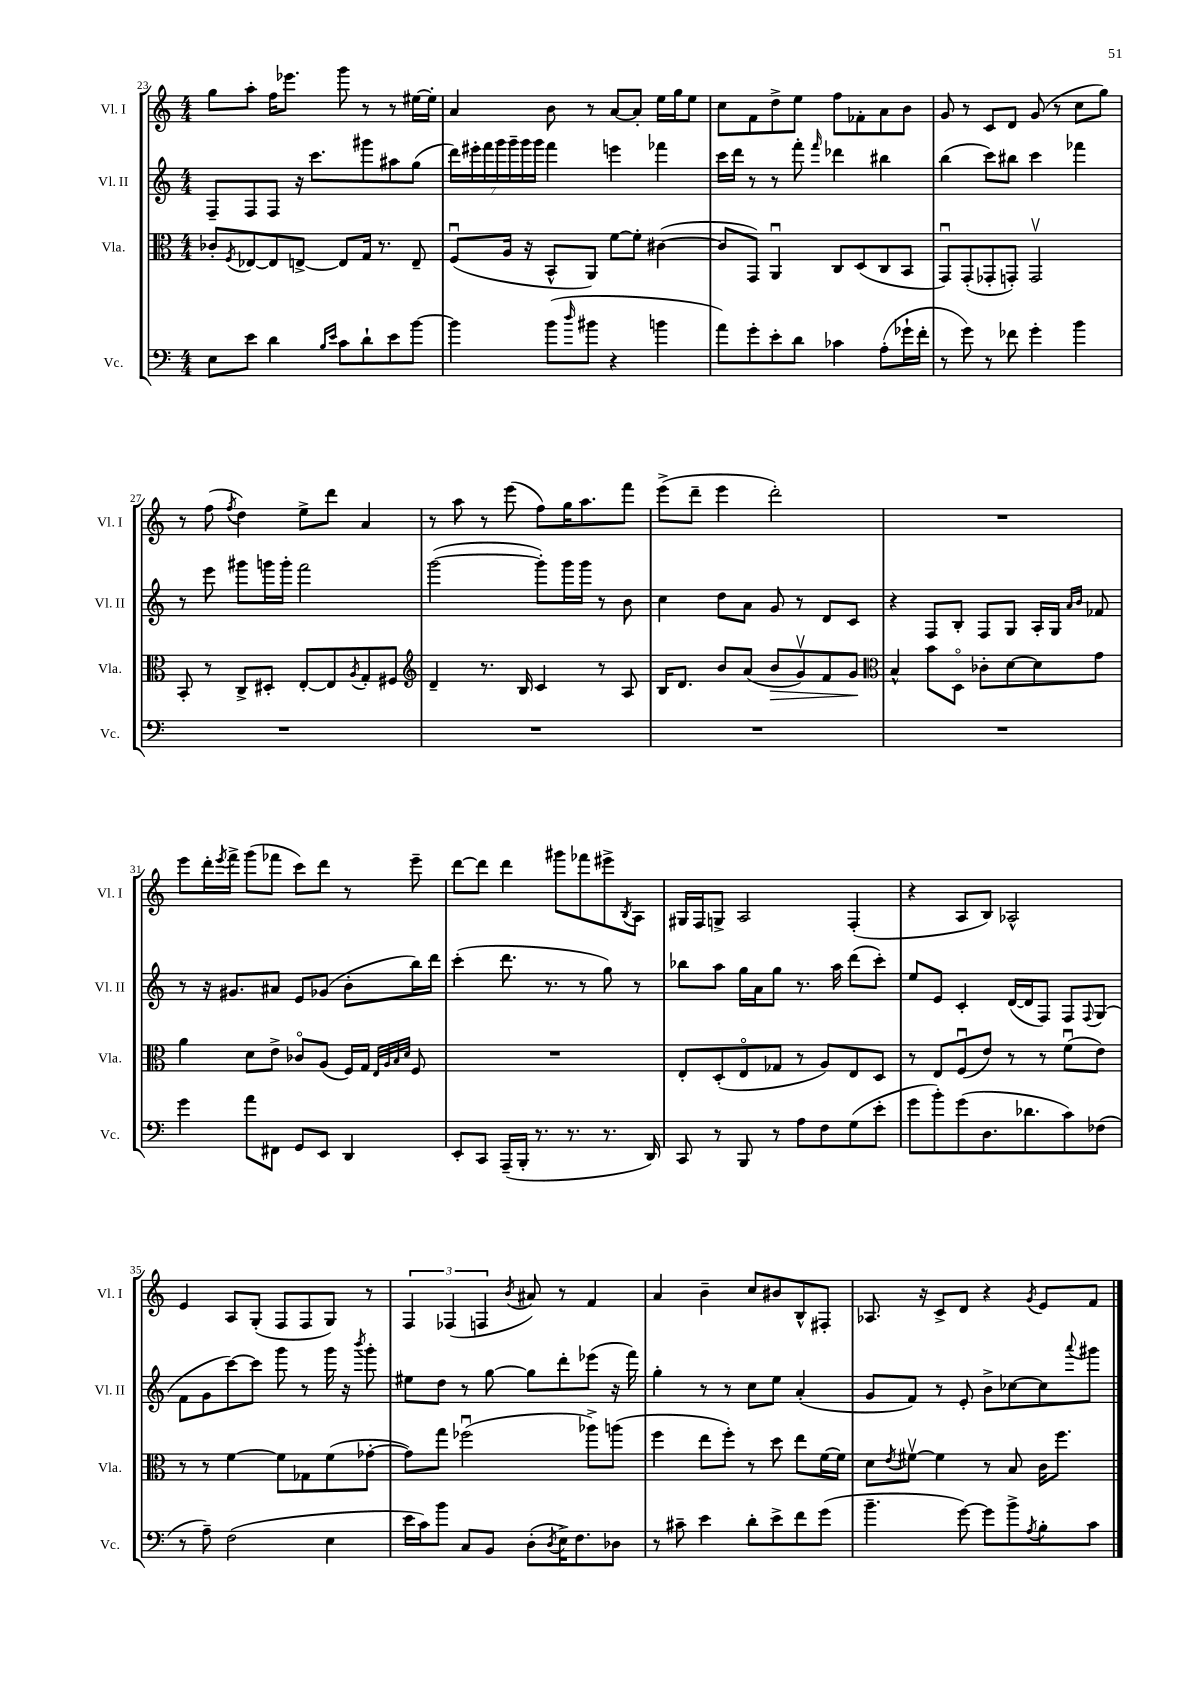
<<
\new StaffGroup <<
\new Staff = "s0" \with { instrumentName = "Vl. I" shortInstrumentName = "Vl. I" } {
    \clef treble \key c \major \numericTimeSignature \time 4/4
    g''8 a''8-. f''16 ees'''8. g'''8 r8 r8 eis''16~ eis''16-. |
    a'4 b'8 r8 a'8~ a'8-. e''16 g''16 e''8 |
    c''8 f'8 d''8-> e''8 f''8 fes'8-. a'8 b'8 |
    g'8 r8 c'8 d'8 g'8( r8 c''8 g''8) |
    r8 f''8( \acciaccatura { f''8 } d''4) e''8-> d'''8 a'4 |
    r8 a''8 r8 e'''8( f''8) g''16 a''8. f'''8 |
    e'''8->( d'''8-- e'''4 d'''2-.) |
    R1 |
    e'''8 d'''16-. \acciaccatura { e'''8 } f'''16-> g'''8( fes'''8 c'''8) d'''8 r8 e'''8-- |
    d'''8~ d'''8 d'''4 gis'''8 fes'''8 eis'''8-> \acciaccatura { b8 } a8 |
    gis16 f16 g8-> a2 f4-.( |
    r4 a8 b8) aes2-^ |
    e'4 a8 g8-.( f8 f8 g8) r8 |
    \tuplet 3/2 { f4 fes4( f4 } \acciaccatura { b'8 } ais'8) r8 f'4 |
    a'4 b'4-- c''8 bis'8 b8-^ fis8-. |
    aes8. r16 c'8-> d'8 r4 \acciaccatura { g'8 } e'8 f'8 \bar "|." |
}
\new Staff = "s1" \with { instrumentName = "Vl. II" shortInstrumentName = "Vl. II" } {
    \clef treble \key c \major \numericTimeSignature \time 4/4
    f8-- f8 f8 r16 c'''8. gis'''8 ais''8 g''8( |
    \tuplet 7/4 { d'''16) eis'''16-. f'''16 g'''16 g'''16-- g'''16 g'''16 } f'''4 e'''4 fes'''4 |
    c'''16 d'''16 r8 r8 f'''8-. \grace { f'''16 } des'''4 bis''4 |
    b''4( c'''8) bis''8 c'''4 fes'''4 |
    r8 e'''8 gis'''8 g'''16 g'''16-. f'''2 |
    g'''2~( g'''8-.) g'''16 g'''16 r8 b'8 |
    c''4 d''8 a'8 g'8 r8 d'8 c'8 |
    r4 f8 b8-. f8 g8 a16-. g16 \grace { a'16 b'16 } fes'8 |
    r8 r16 gis'8. ais'8 e'8 ges'8( b'8-. b''16) d'''16 |
    c'''4-.( d'''8. r8. r8 g''8) r8 |
    bes''8 a''8 g''16 a'16 g''8 r8. a''16 d'''8( c'''8-.) |
    e''8 e'8 c'4-. d'16~( d'16 f8) f8 \appoggiatura { f8 } g8( |
    f'8 g'8 c'''8~) c'''8 g'''8 r8 g'''16 r16 \acciaccatura { b'''8 } g'''8-. |
    eis''8 d''8 r8 g''8~ g''8 d'''8-. ees'''8( r16 f'''16) |
    g''4-. r8 r8 c''8 e''8 a'4-.( |
    g'8 f'8) r8 e'8-. b'8-> ces''8~ ces''8 \appoggiatura { a'''8 } gis'''8 \bar "|." |
}
\new Staff = "s2" \with { instrumentName = "Vla." shortInstrumentName = "Vla." } {
    \clef alto \key c \major \numericTimeSignature \time 4/4
    ces'8-. \acciaccatura { f8 } ees8~ ees8 e8~-> e8 g16 r8. e8-- |
    f8\downbow( a16 r16 b,8-^ a,8) f'8~ f'8-. cis'4~( |
    cis'8 g,8) a,4\downbow c8 d8( c8 b,8 |
    g,8\downbow) g,8-.( ges,8-. g,8-.) g,2\upbow |
    b,8-. r8 c8-> dis8-. e8~-. e8 \acciaccatura { a8 } g8-. fis8 |
    \clef treble d'4-- r8. b16 c'4 r8 a8 |
    b16 d'8. b'8 a'8( b'8\> g'8\upbow) f'8 g'8\! |
    \clef alto b4-^ b'8 d8\flageolet ces'8-. d'8~ d'8 g'8 |
    a'4 d'8 e'8-> ces'8\flageolet a8( f16) g16 \grace { e32 a32 b32 d'32 } f8 |
    R1 |
    e8-. d8-.( e8\flageolet ges8 r8 a8) e8 d8 |
    r8 e8 f8\downbow( e'8) r8 r8 f'8\downbow( e'8) |
    r8 r8 f'4~ f'8 ges8 f'8( ges'8~-. |
    ges'8) g''8 fes''2\downbow( aes''8->) a''8( |
    f''4 e''8 f''8-.) r8 d''8 e''8 f'16~ f'16 |
    d'8 \acciaccatura { e'8 } fis'8~\upbow fis'4 r8 b8 c'16 f''8. \bar "|." |
}
\new Staff = "s3" \with { instrumentName = "Vc." shortInstrumentName = "Vc." } {
    \clef bass \key c \major \numericTimeSignature \time 4/4
    e8 e'8 d'4 \grace { b16 e'16 } c'8 d'8-! e'8 b'8~ |
    b'4 b'8( \grace { d''16 } bis'8 r4 b'4 |
    a'8) g'8-. e'8-. d'8 ces'4 a8-.( ges'16-! f'16-. |
    r8 g'8) r8 fes'8 g'4-. b'4 |
    R1 |
    R1 |
    R1 |
    R1 |
    g'4 a'8 fis,8 g,8 e,8 d,4 |
    e,8-. c,8 a,,16--( b,,16-. r8. r8. r8. d,16) |
    c,8 r8 b,,8 r8 a8 f8 g8( e'8-. |
    g'8 b'8-.) g'8( d8. des'8. c'8) fes8( |
    r8 a8--) f2( e4 |
    e'16 c'16) b'8 c8 b,8 d8-.( \acciaccatura { d8 } e16->) f8. des8 |
    r8 cis'8-- e'4 d'8-. e'8-> f'8 g'8( |
    b'4.-- g'8~) g'8 b'8-> \acciaccatura { a8 } b8-. c'8 \bar "|." |
}
>>
>>
\layout { \context { \Score currentBarNumber = #23 } }
